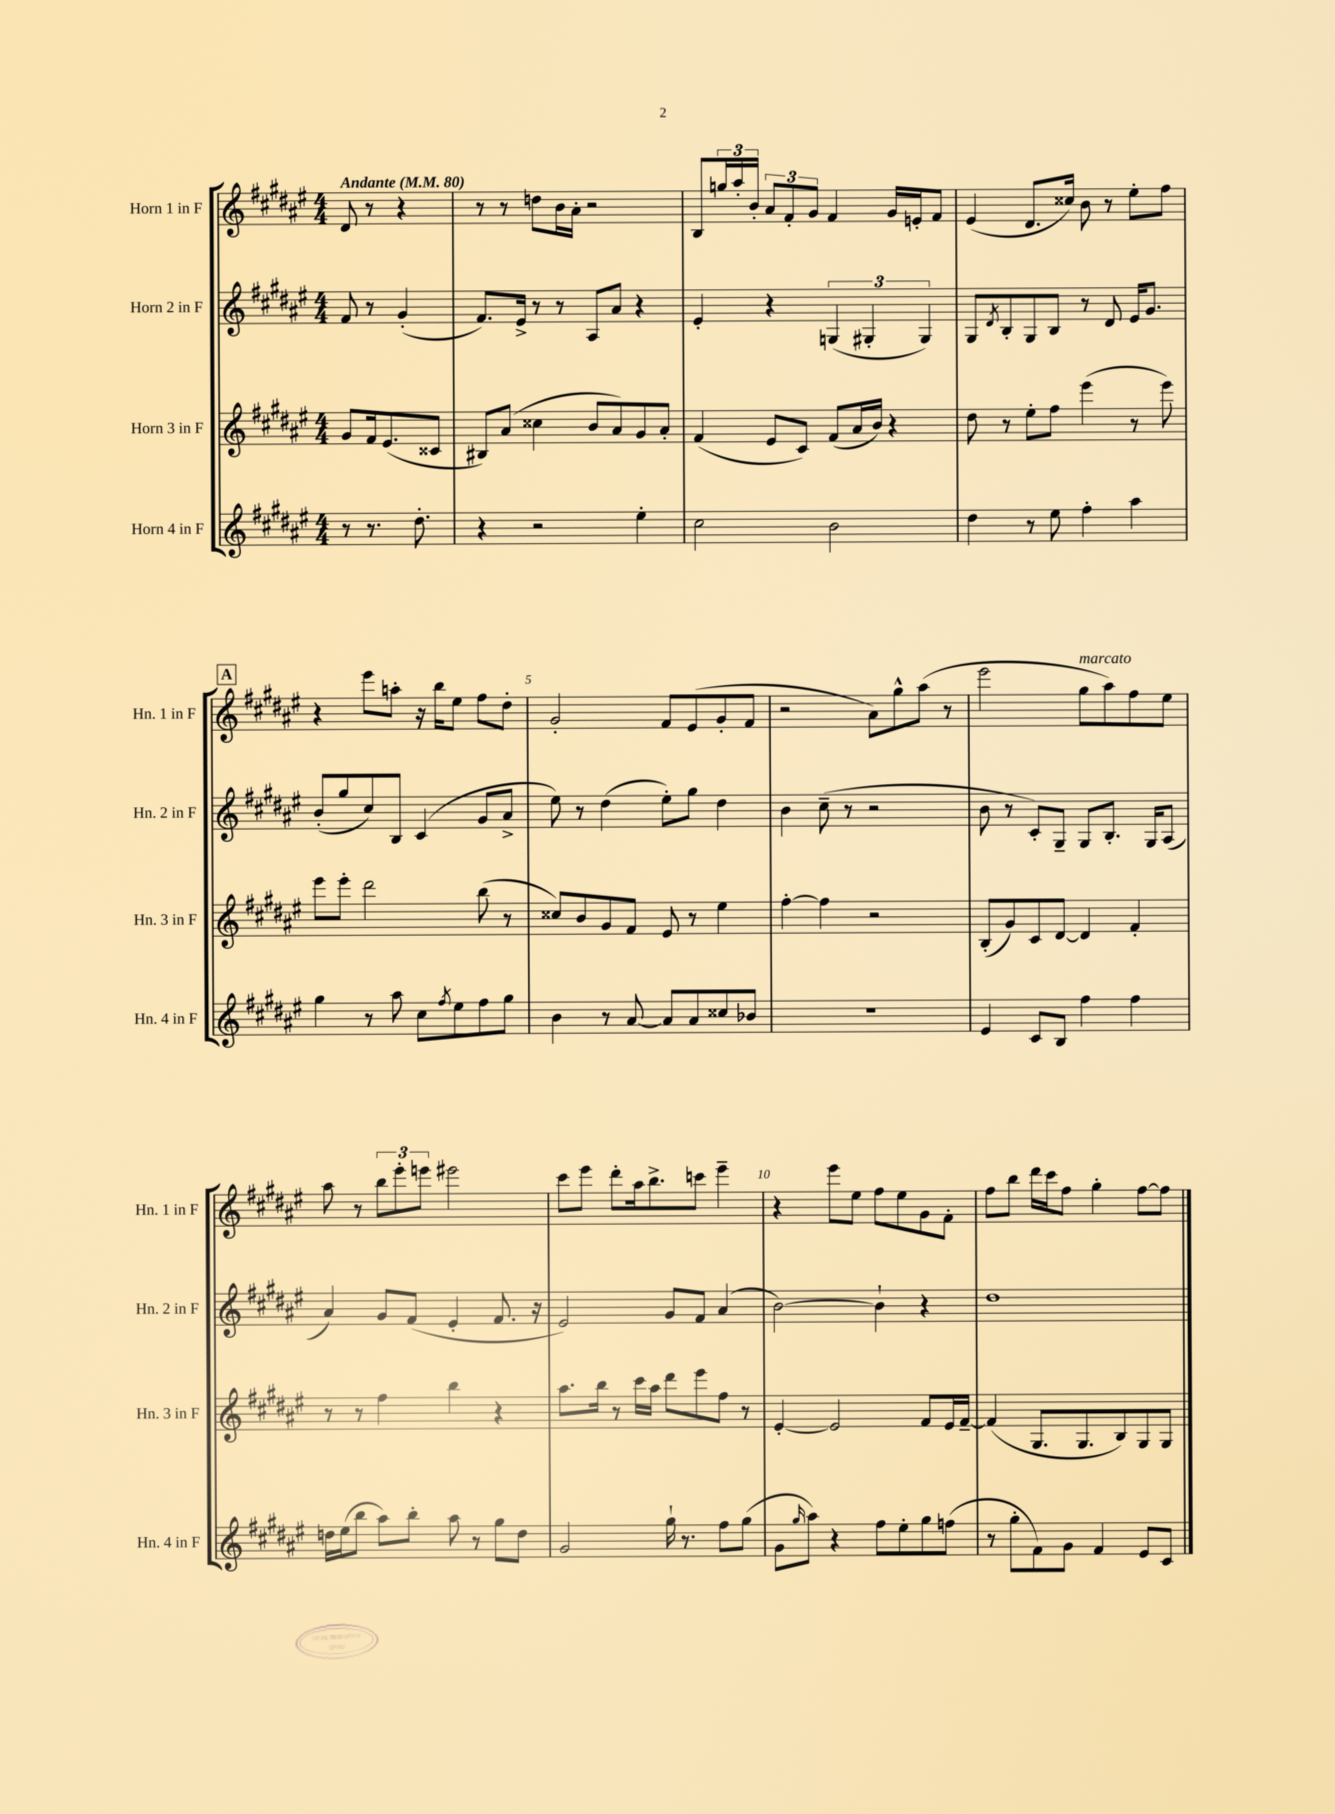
<<
\new StaffGroup <<
\new Staff = "s0" \with { instrumentName = "Horn 1 in F" shortInstrumentName = "Hn. 1 in F" } {
    \clef treble \key fis \major \numericTimeSignature \time 4/4 \partial 2 \tempo "Andante" 4 = 80
    dis'8 r8 r4 |
    r8 r8 d''8 b'16 ais'16-. r2 |
    b8 \tuplet 3/2 { g''16 ais''16-. b'16-. } \tuplet 3/2 { ais'8 fis'8-. gis'8 } fis'4 gis'16 e'16-. fis'8 |
    eis'4( dis'8. cisis''16) b'8 r8 eis''8-. fis''8 |
    \mark \markup { \box "A" } r4 eis'''8 a''8-. r16 b''16 eis''8 fis''8 dis''8-. |
    gis'2-. fis'8 eis'8( gis'8-. fis'8 |
    r2 ais'8) gis''8-^ ais''8( r8 |
    eis'''2 gis''8^\markup { \italic "marcato" } ais''8) fis''8 eis''8 |
    ais''8 r8 \tuplet 3/2 { b''8 eis'''8-. e'''8 } eis'''2 |
    cis'''8 eis'''8 dis'''8-. ais''16 b''8.-> c'''8 eis'''4-- |
    r4 eis'''8 eis''8 fis''8 eis''8 gis'8 fis'8-. |
    fis''8 b''8 dis'''16 cis'''16 fis''8 gis''4-. fis''8~ fis''8 \bar "|." |
}
\new Staff = "s1" \with { instrumentName = "Horn 2 in F" shortInstrumentName = "Hn. 2 in F" } {
    \clef treble \key fis \major \numericTimeSignature \time 4/4 \partial 2
    fis'8 r8 gis'4-.( |
    fis'8.) eis'16-> r8 r8 ais8 ais'8 r4 |
    eis'4-. r4 \tuplet 3/2 { g4( gis4-. gis4) } |
    gis8 \acciaccatura { dis'8 } b8-. gis8 b8 r8 dis'8 eis'16 gis'8. |
    \mark \markup { \box "A" } b'8-.( gis''8 cis''8) b8 cis'4( gis'8 ais'8-> |
    eis''8) r8 dis''4( eis''8-.) gis''8 dis''4 |
    b'4 cis''8--( r8 r2 |
    b'8 r8 cis'8-.) gis8-- gis8 b8.-. gis16 ais8( |
    ais'4) gis'8 fis'8( eis'4-. fis'8. r16 |
    eis'2) gis'8 fis'8 ais'4( |
    b'2~) b'4-! r4 |
    dis''1 \bar "|." |
}
\new Staff = "s2" \with { instrumentName = "Horn 3 in F" shortInstrumentName = "Hn. 3 in F" } {
    \clef treble \key fis \major \numericTimeSignature \time 4/4 \partial 2
    gis'8 fis'16 eis'8.( cisis'8 |
    bis8) ais'8( cisis''4 b'8 ais'8) gis'8 ais'8-. |
    fis'4( eis'8 cis'8) fis'8( ais'16 b'16) r4 |
    dis''8 r8 eis''8-. fis''8 eis'''4( r8 eis'''8) |
    \mark \markup { \box "A" } eis'''8 eis'''8-. dis'''2 b''8( r8 |
    cisis''8) b'8 gis'8 fis'8 eis'8 r8 eis''4 |
    fis''4~-. fis''4 r2 |
    b8-.( gis'8) cis'8 dis'8~ dis'4 fis'4-. |
    r8 r8 fis''4 b''4 r4 |
    ais''8. b''16 r8 cis'''16 ais''16 dis'''8 eis'''8 fis''8 r8 |
    eis'4~-. eis'2 fis'8 eis'16 fis'16~-- |
    fis'4( gis8. gis8. b8) gis8 gis8 \bar "|." |
}
\new Staff = "s3" \with { instrumentName = "Horn 4 in F" shortInstrumentName = "Hn. 4 in F" } {
    \clef treble \key fis \major \numericTimeSignature \time 4/4 \partial 2
    r8 r8. dis''8.-. |
    r4 r2 eis''4-. |
    cis''2 b'2 |
    dis''4 r8 eis''8 fis''4-. ais''4 |
    \mark \markup { \box "A" } gis''4 r8 ais''8 cis''8 \acciaccatura { fis''8 } eis''8 fis''8 gis''8 |
    b'4 r8 ais'8~ ais'8 ais'8 cisis''8 bes'8 |
    r1 |
    eis'4 cis'8 b8 fis''4 fis''4 |
    d''16 eis''16( b''8 ais''8) b''8-. ais''8 r8 gis''8 d''8 |
    gis'2 gis''16-! r8. fis''8 gis''8( |
    gis'8 \grace { gis''16 } ais''8) r4 fis''8 eis''8-. gis''8 f''8( |
    r8 gis''8-. fis'8) gis'8 fis'4 eis'8 cis'8 \bar "|." |
}
>>
>>
\layout { \context { \Score \override BarNumber.break-visibility = ##(#f #t #t) barNumberVisibility = #(every-nth-bar-number-visible 5) } }
